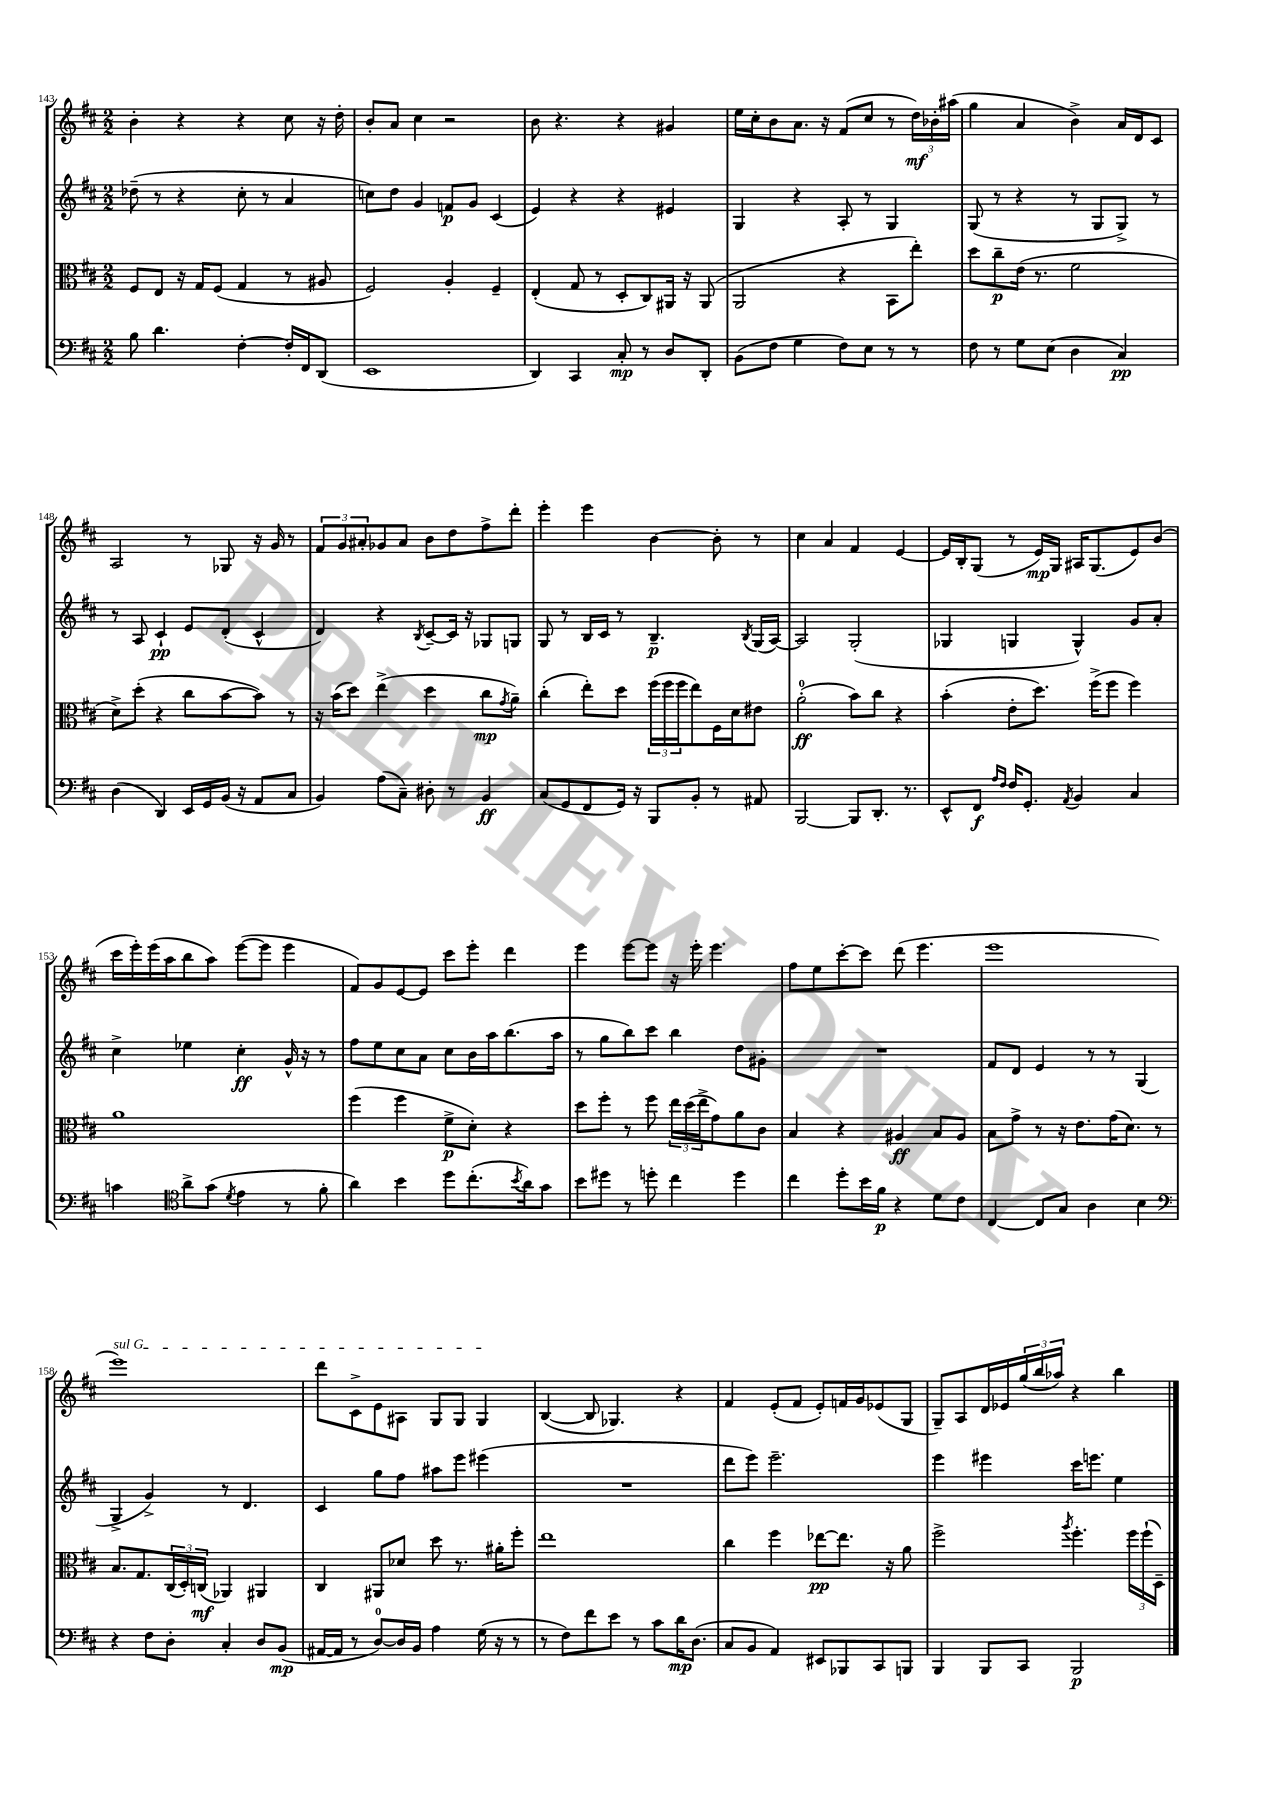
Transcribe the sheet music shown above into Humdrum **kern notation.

**kern	**kern	**kern	**kern
*staff4	*staff3	*staff2	*staff1
*clefF4	*clefC3	*clefG2	*clefG2
*k[f#c#]	*k[f#c#]	*k[f#c#]	*k[f#c#]
*M2/2	*M2/2	*M2/2	*M2/2
8B	8F#	(8dd-~	4b'
4.d	8E	8r	.
.	16r	4r	4r
.	16G	.	.
.	(8F#	.	.
[4F#'	4G	8cc#'	4r
.	.	8r	.
16F#']	8r	4a	8cc#
16FF#	.	.	.
(8DD	8A#	.	16r
.	.	.	16dd'
=	=	=	=
1EE	2F#)	8cc)	8b'
.	.	8dd	8a
.	.	4g	4cc#
.	4A'	8f	2r
.	.	8g	.
.	4F#~	(4c#	.
=	=	=	=
4DD)	(4E'	4e)	8b
.	.	.	4.r
4CC#	8G	4r	.
.	8r	.	.
8C#'	8D'	4r	4r
8r	8C#)	.	.
8D	16AA#	4e#	4g#
.	16r	.	.
8DD'	(8AA#	.	.
=	=	=	=
(8BB	2AA	4G	16ee
.	.	.	16cc#'
8F#	.	.	8b
4G	.	4r	8.a
.	.	.	16r
8F#)	4r	8A'	(8f#
8E	.	8r	8cc#
8r	8BB	4G	8r
8r	8ee')	.	24dd)
.	.	.	24b-'
.	.	.	(24aa#
=	=	=	=
8F#	8dd	(8G	4gg
8r	8cc#~	8r	.
8G	(16e	4r	4a
.	8.r	.	.
(8E	.	.	.
4D	2f#	8r	4b^)
.	.	8G	.
4C#)	.	8G^)	16a
.	.	.	16d
.	.	8r	8c#
=	=	=	=
(4D	8d^)	8r	2A
.	(8dd'	8A	.
4DD)	4r	4c#`	.
16EE	8cc#	8e	8r
16GG	.	.	.
(16BB	[8b	(8d'	8G-
16r	.	.	.
8AA	8b])	4c#^^	16r
.	.	.	16g
8C#	8r	.	8r
=	=	=	=
4BB)	16r	4d)	12f#
.	(16b	.	.
.	.	.	12g
.	8dd)	.	.
.	.	.	12a#'
(8A	(4ee^	4r	8g-
8C#~)	.	.	8a#
.	.	8qB	.
8D#'	4dd	[8c#~	8b
8r	.	16c#]	8dd
.	.	16r	.
4BB	8cc#	8G-	8ff#^
.	8qg	.	.
.	8a~)	8G	8ddd'
=	=	=	=
(8C#	(4cc#'	8G	4eee'
8GG	.	8r	.
8FF#	8ee')	16B	4eee
.	.	16c#	.
16GG)	8dd	8r	.
16r	.	.	.
8BBB	(24ff#	4.B~	[4b
.	24ff#	.	.
.	24ff#	.	.
8BB'	8ee)	.	.
8r	16F#	.	8b']
.	16d	.	.
.	.	8qB	.
8AA#	8e#	(16G	8r
.	.	[16A)	.
=	=	=	=
[2BBB	(2a'	2A]	4cc#
.	.	.	4a
8BBB]	8b)	(2G'	4f#
8.DD'	8cc#	.	.
.	4r	.	[4e
8.r	.	.	.
=	=	=	=
8EE^^	(4b'	4G-	16e]
.	.	.	16B'
8FF#	.	.	(8G
16qqA	.	.	.
16qqF#	.	.	.
16F#	8e'	4G	8r
8.GG'	.	.	.
.	8.dd)	.	16e)
.	.	.	16G
8qAA	.	.	.
4BB	.	4G^^)	16A#
.	(16ff#^	.	(8.G
.	8ff#	.	.
4C#	4ff#)	8g	8e)
.	.	8a'	(8b
=	=	=	=
4c	1a	4cc#^	16ccc#
.	.	.	16eee')
.	.	.	(16eee
.	.	.	16aa
*clefC4	*	*	*
8a^	.	4ee-	8bb
(8g	.	.	8aa)
8qd	.	.	.
4e	.	4cc#'	([8eee
.	.	.	8eee]
8r	.	16g^^	4eee
.	.	16r	.
8f#'	.	8r	.
=	=	=	=
4a)	(4ff#	8ff#	8f#)
.	.	8ee	8g
4b	4ff#	8cc#	[8e
.	.	8a	8e]
8dd	8f#^	8cc#	8ccc#
(8.cc#'	8d')	16b	8eee'
.	.	16aa	.
.	4r	(8.bb	4ddd
8qb	.	.	.
16a)	.	.	.
8g	.	.	.
.	.	16aa	.
=	=	=	=
8b	8dd	8r	4eee
8dd#	8ff#'	8gg	.
8r	8r	8bb)	[8eee
8dd'	8ff#	8ccc#	8eee]
4cc#	24ee	4bb	16r
.	(24dd	.	.
.	.	.	16eee'
.	24ee^	.	.
.	8g)	.	4.eee
4dd	8a	8dd	.
.	8c#	8g#'	.
=	=	=	=
4cc#	4B	1r	8ff#
.	.	.	8ee
8dd'	4r	.	[8ccc#'
16b	.	.	8ccc#]
16f#	.	.	.
4r	4A#	.	(8ddd
.	.	.	4.eee
8d	8B	.	.
8c#	8A#	.	.
=	=	=	=
[4C#	8B	8f#	1eee
.	8g^	8d	.
8C#]	8r	4e	.
8G	16r	.	.
.	8.e	.	.
4A	.	8r	.
.	(16g	8r	.
.	8.d)	.	.
4B	.	(4G	.
.	8r	.	.
=	=	=	=
*clefF4	*	*	*
4r	8.B	4G^	1eee)
.	8.G	.	.
8F#	.	4g^)	.
8D'	(24C#	.	.
.	24D')	.	.
.	(24C	.	.
4C#'	4AA-)	8r	.
.	.	4.d	.
8D	4AA#	.	.
(8BB	.	.	.
=	=	=	=
[16AA#	4C#	4c#	8ddd
16AA#]	.	.	.
8r	.	.	8c#^
[8D)	8AA#	8gg	8e
16D]	8d-	8ff#	8A#
16BB	.	.	.
4A	8dd	8aa#	8G
.	8.r	8eee	8G
(16G	.	(4eee#	4G
16r	16a#'	.	.
8r	8ff#'	.	.
=	=	=	=
8r	1ee	1r	([4B
8F#)	.	.	.
8f#	.	.	8B]
8e	.	.	4.G-)
8r	.	.	.
8c#	.	.	.
16d	.	.	4r
(8.D	.	.	.
=	=	=	=
8C#	4cc#	8ddd	4f#
8BB	.	8eee)	.
4AA)	4ff#	2.eee~	(8e'
.	.	.	8f#
8EE#	[8ee-	.	8e')
8BBB-	8.ee-]	.	16f
.	.	.	16g
8CC#	.	.	(8e-
.	16r	.	.
8BBB	8a	.	8G
=	=	=	=
4BBB	2ff#^	4eee	8G~)
.	.	.	8A
8BBB	.	4eee#	16d
.	.	.	16e-
8CC#	.	.	(24gg
.	.	.	24bb
.	.	.	24aa-)
.	8qaa	.	.
2BBB	4.ff#'	16ccc#	4r
.	.	8.eee	.
.	.	4ee	4bb
.	24ff#	.	.
.	(24ff#`	.	.
.	24D~)	.	.
==	==	==	==
*-	*-	*-	*-
